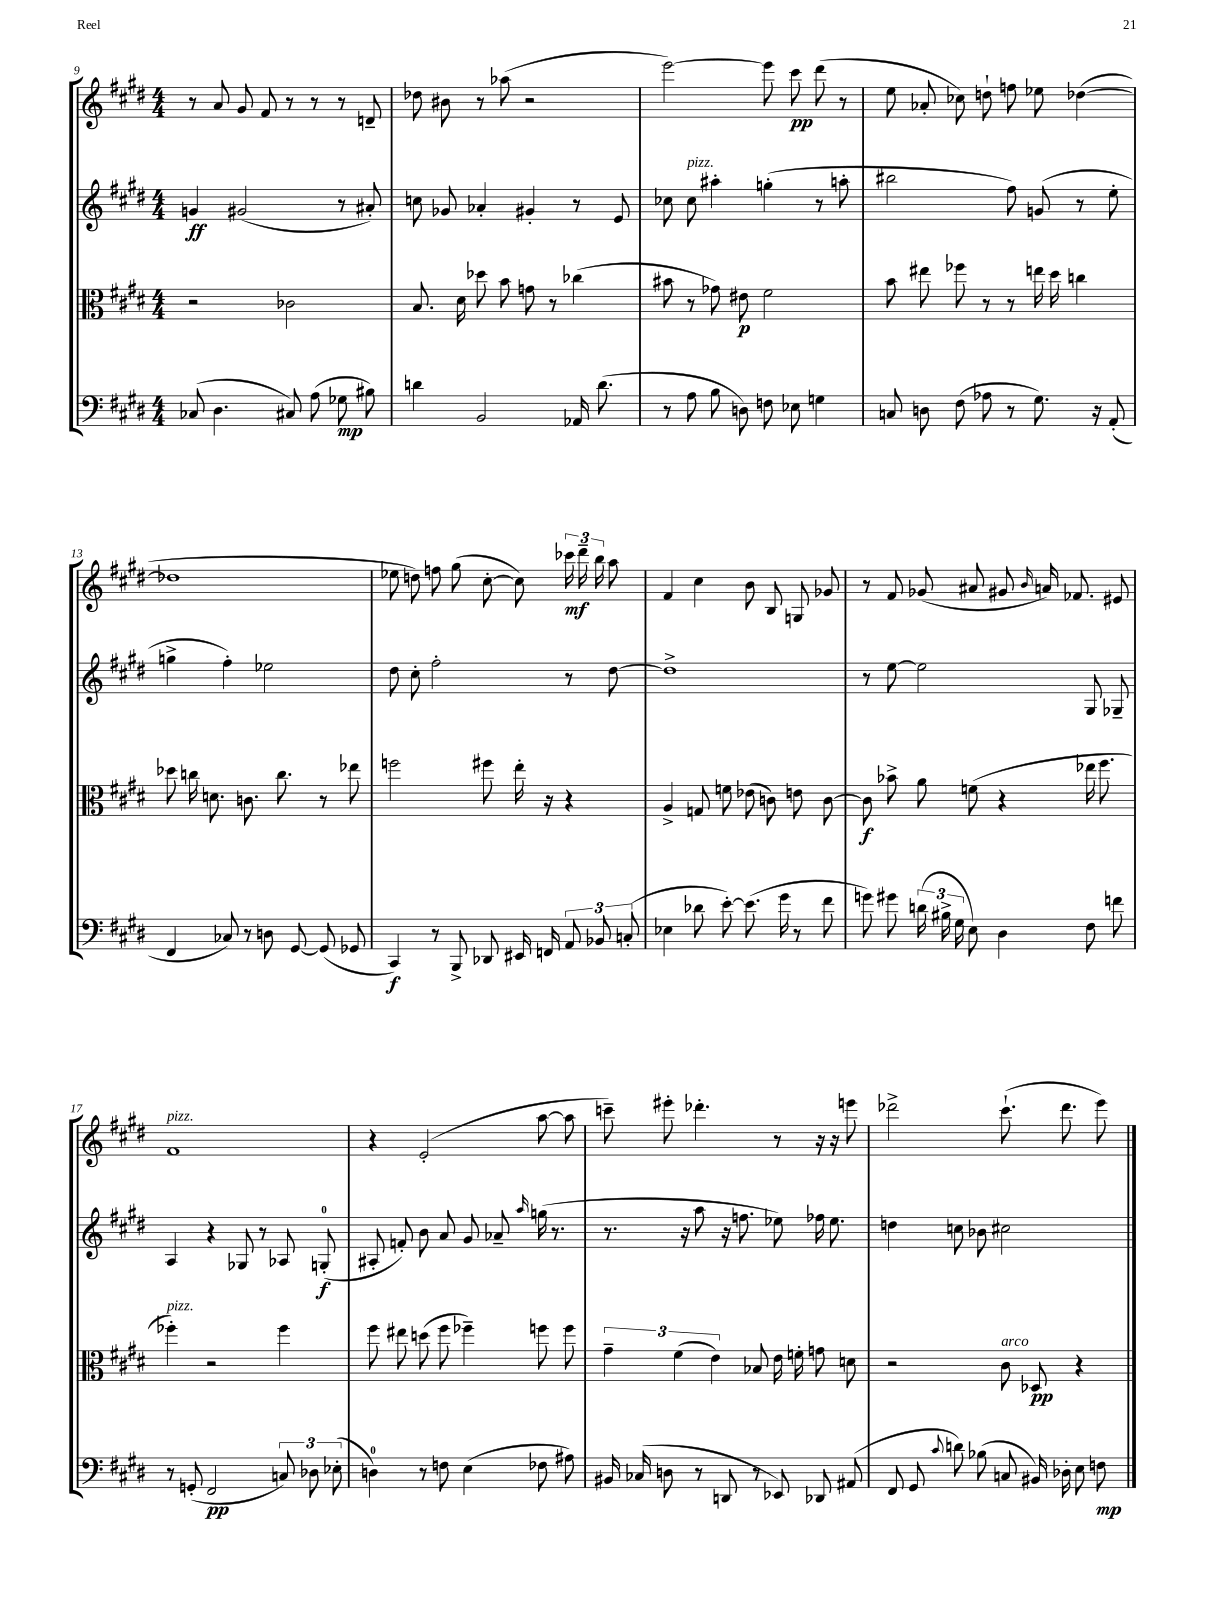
<<
\new StaffGroup <<
\new Staff = "s0" {
    \clef treble \key e \major \numericTimeSignature \time 4/4
    \autoBeamOff r8 a'8 gis'8 fis'8 r8 r8 r8 d'8-- |
    des''8 bis'8 r8 aes''8( r2 |
    e'''2~) e'''8 cis'''8\pp dis'''8( r8 |
    e''8 aes'8-. ces''8) d''8-! f''8 ees''8 des''4~( |
    des''1 |
    ees''8 d''8) f''8 gis''8( cis''8~-. cis''8) \tuplet 3/2 { ces'''16\mf dis'''16-- b''16 } a''8 |
    fis'4 cis''4 b'8 b8 g8 ges'8 |
    r8 fis'8 ges'8( ais'8 gis'8 \grace { b'16 } a'16) fes'8. eis'8 |
    fis'1^\markup { \italic "pizz." } |
    r4 e'2-.( a''8~ a''8 |
    c'''8--) eis'''8-. des'''4.-. r8 r16 r16 e'''8 |
    des'''2-> cis'''8.-!( des'''8. e'''8) \bar "|." |
}
\new Staff = "s1" {
    \clef treble \key e \major \numericTimeSignature \time 4/4
    \autoBeamOff g'4\ff gis'2( r8 ais'8-.) |
    c''8 ges'8 aes'4-. gis'4-. r8 e'8 |
    ces''8 ces''8^\markup { \italic "pizz." } ais''4-. g''4-.( r8 a''8-. |
    bis''2 fis''8) g'8( r8 e''8-. |
    g''4-> fis''4-.) ees''2 |
    dis''8 cis''8-. fis''2-. r8 dis''8~ |
    dis''1-> |
    r8 e''8~ e''2 gis8 ges8-- |
    a4 r4 ges8 r8 aes8 g8-0-.\f( |
    ais8-. f'8-.) b'8 a'8 gis'8 aes'8-- \grace { a''16 } g''16( r8. |
    r8. r16 a''8 r16 f''8. ees''8) fes''16 ees''8. |
    d''4 c''8 bes'8 cis''2 \bar "|." |
}
\new Staff = "s2" {
    \clef alto \key e \major \numericTimeSignature \time 4/4
    \autoBeamOff r2 ces'2 |
    b8. dis'16 des''8 b'8 g'8 r8 ces''4( |
    bis'8 r8 ges'8) eis'8\p fis'2 |
    b'8 eis''8 fes''8 r8 r8 e''16 dis''16 c''4 |
    des''8 c''16 d'8. c'8. c''8. r8 ees''8 |
    f''2 fis''8 e''16-. r16 r4 |
    a4-> g8 f'8 ees'8( c'8) e'8 c'8~ |
    c'8\f bes'8-> a'8 f'8( r4 ees''16 fis''8. |
    fes''4-.^\markup { \italic "pizz." }) r2 fes''4 |
    fis''8 eis''8 d''8( fis''8 fes''4--) f''8 f''8 |
    \tuplet 3/2 { gis'4-- fis'4( e'4) } bes8 e'16 f'16-. g'8 d'8 |
    r2 cis'8^\markup { \italic "arco" } des8\pp r4 \bar "|." |
}
\new Staff = "s3" {
    \clef bass \key e \major \numericTimeSignature \time 4/4
    \autoBeamOff ces8( dis4. cis8) a8( ges8\mp bis8) |
    d'4 b,2 aes,16 d'8.( |
    r8 a8 b8 d8) f8 ees8 g4 |
    c8 d8 fis8( aes8 r8 gis8.) r16 a,8-.( |
    fis,4 ces8) r8 d8 gis,8~ gis,8( ges,8 |
    cis,4\f) r8 b,,8-> des,8 eis,16 f,16 \tuplet 3/2 { a,8 bes,8 c8-.( } |
    ees4 des'8 e'8~-.) e'8.( gis'16 r8 fis'8 |
    g'8) gis'8 \tuplet 3/2 { d'16( bis16-> gis16 } e8) dis4 fis8 f'8 |
    r8 g,8-.( fis,2\pp \tuplet 3/2 { c8) des8 ees8-.( } |
    d4-0) r8 f8 e4( fes8 ais8) |
    bis,16 ces16( d8 r8 d,8 r8 ees,8) des,8 ais,8( |
    fis,8 gis,8 \appoggiatura { cis'8 } d'8) bes8( c8 bis,16) des16-. e8 f8\mp \bar "|." |
}
>>
>>
\layout { \context { \Score currentBarNumber = #9 } }
